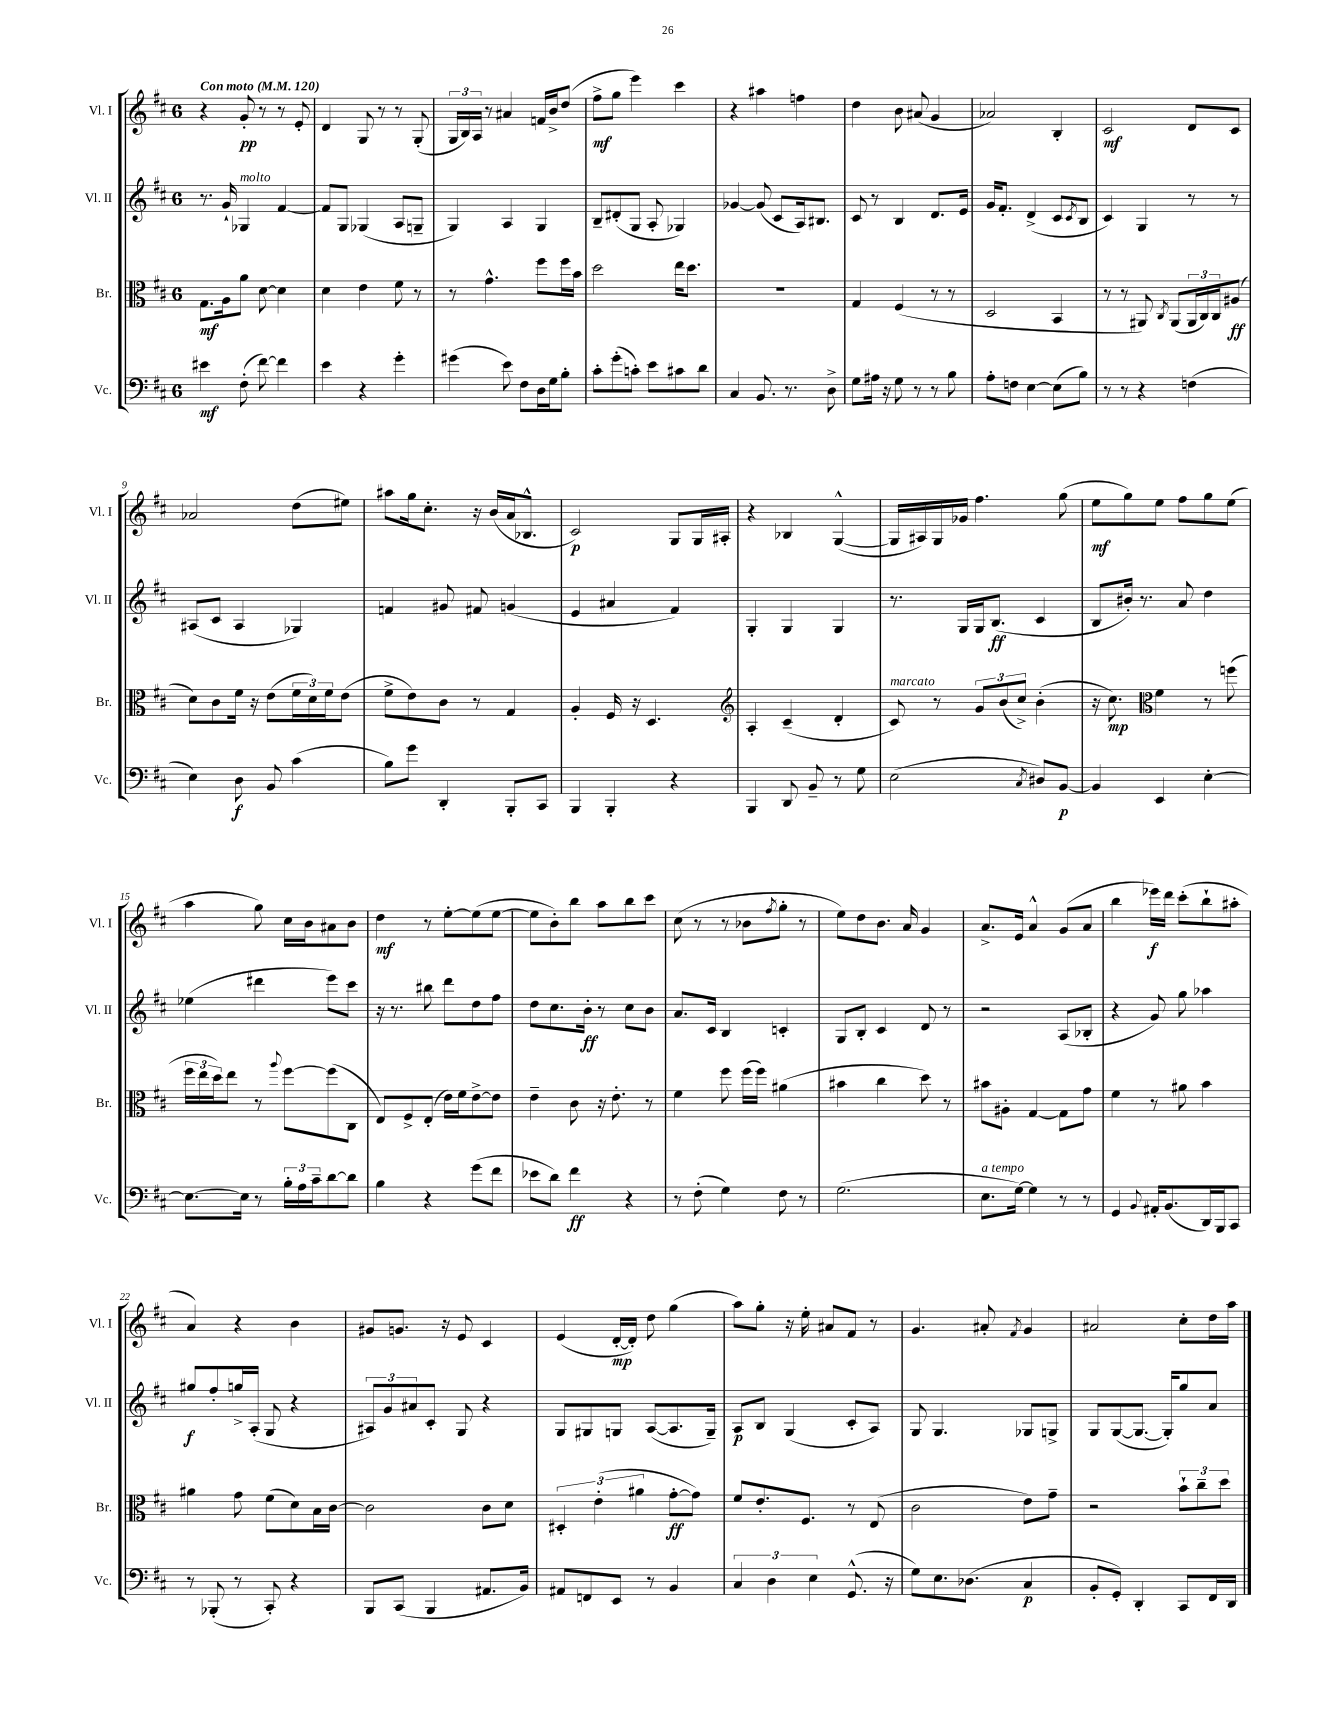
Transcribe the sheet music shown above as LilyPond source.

<<
\new StaffGroup <<
\new Staff = "s0" \with { instrumentName = "Vl. I" shortInstrumentName = "Vl. I" } {
    \clef treble \key d \major \once \override Staff.TimeSignature.style = #'single-digit \time 6/8 \tempo "Con moto" 4 = 120
    r4 g'8-.\pp r8 r8 e'8-. |
    d'4 g8 r8 r8 g8-.( |
    \tuplet 3/2 { g16 b16) a16 } r8 ais'4 f'16 b'16-> d''8( |
    fis''8->\mf g''8 e'''4) cis'''4 |
    r4 ais''4 f''4 |
    d''4 b'8 ais'8( g'4 |
    aes'2) b4-. |
    cis'2\mf d'8 cis'8 |
    aes'2 d''8( eis''8) |
    ais''8 g''16 cis''8.-. r16 b'16( a'16 bes8.-^ |
    cis'2\p) g8 g16 ais16-. |
    r4 bes4 g4~-^( |
    g16 ais16) g16 ges'16 fis''4. g''8( |
    e''8\mf g''8) e''8 fis''8 g''8 e''8( |
    a''4 g''8) cis''16 b'16 ais'8 b'8 |
    d''4\mf r8 e''8~-. e''8( e''8~ |
    e''8 b'8-.) b''8 a''8 b''8 cis'''8 |
    cis''8( r8 r8 bes'8 \acciaccatura { fis''8 } g''8-. r8 |
    e''8) d''8 b'8. a'16 g'4 |
    a'8.-> e'16 a'4-^ g'8( a'8 |
    b''4 ees'''16\f) d'''16 cis'''8-.( b''8-! ais''8-. |
    a'4) r4 b'4 |
    gis'8 g'8. r16 e'8 cis'4 |
    e'4( d'16~-.\mp d'16-.) d''8 g''4( |
    a''8) g''8-. r16 e''16-. ais'8 fis'8 r8 |
    g'4. ais'8-. \acciaccatura { fis'8 } g'4 |
    ais'2 cis''8-. d''16 a''16 \bar "|." |
}
\new Staff = "s1" \with { instrumentName = "Vl. II" shortInstrumentName = "Vl. II" } {
    \clef treble \key d \major \once \override Staff.TimeSignature.style = #'single-digit \time 6/8
    r8. g'16-! ges4^\markup { \italic "molto" } fis'4~ |
    fis'8 g8 ges4( a8 g8-- |
    g4) a4 g4 |
    b8-- dis'8-.( g8 a8-. ges4) |
    ges'4~ ges'8( cis'8 a16) bis8. |
    cis'8 r8 b4 d'8. e'16 |
    g'16 fis'8.-. d'4->( cis'8 \acciaccatura { cis'8 } b8 |
    cis'4) g4 r8 r8 |
    ais8( cis'8 ais4 ges4) |
    f'4 gis'8 fis'8 g'4( |
    e'4 ais'4 fis'4) |
    g4-. g4 g4 |
    r8. g16 g16 b8.\ff( cis'4 |
    b8 bis'16-.) r8. a'8 d''4 |
    ees''4( dis'''4 e'''8) cis'''8 |
    r16 r8. bis''8 d'''8 d''8 fis''8 |
    d''8 cis''8. b'16-.\ff r8 cis''8 b'8 |
    a'8. cis'16 b4 c'4-. |
    g8 b8-. cis'4 d'8 r8 |
    r2 a8( bes8-. |
    r4 g'8) g''8 aes''4 |
    gis''8\f fis''8-. g''16-> a16-.( g8 r4 |
    \tuplet 3/2 { ais8) g'8 ais'8 } cis'8-. g8 r4 |
    g8 gis8 g8 a8~( a8. g16--) |
    a8\p b8 g4( cis'8-. a8) |
    g8 g4. ges8 g8-> |
    g8 g8~( g8.~ g16-.) g''8 a'8 \bar "|." |
}
\new Staff = "s2" \with { instrumentName = "Br." shortInstrumentName = "Br." } {
    \clef alto \key d \major \once \override Staff.TimeSignature.style = #'single-digit \time 6/8
    g8.\mf a16 a'8 d'8~ d'4 |
    d'4 e'4 fis'8 r8 |
    r8 g'4.-^ fis''8 fis''16 b'16 |
    d''2 e''16 d''8. |
    R2. |
    g4 fis4( r8 r8 |
    d2 b,4 |
    r8 r8 ais,8) \acciaccatura { cis8 } ais,8( \tuplet 3/2 { ais,16 cis16) cis16 } ais8\ff( |
    d'8) cis'8 fis'16 r16 e'8( \tuplet 3/2 { fis'16 d'16) fis'16 } e'8( |
    fis'8-> e'8) cis'8 r8 g4 |
    a4-. fis16 r16 d4. |
    \clef treble a4-. cis'4--( d'4-. |
    cis'8^\markup { \italic "marcato" }) r8 \tuplet 3/2 { g'8 b'8( cis''8->) } b'4-.( |
    r16 cis''8.\mp) \clef alto fis'4 r8 f''8( |
    \tuplet 3/2 { fis''16 e''16 d''16) } e''8 r8 \appoggiatura { a''8 } fis''8~ fis''8( cis8 |
    e8) fis8-> e8-.( e'16) fis'16 e'8~-> e'8 |
    e'4-- cis'8 r16 e'8.-. r8 |
    fis'4 fis''8 fis''16( fis''16) ais'4( |
    bis'4 cis''4 d''8) r8 |
    bis'8 ais8-. g4~ g8 g'8 |
    fis'4 r8 ais'8 b'4 |
    ais'4 g'8 fis'8( d'8) b16 cis'16~ |
    cis'2 cis'8 d'8 |
    \tuplet 3/2 { dis4-. e'4-.( ais'4 } g'8~-.\ff g'8) |
    fis'8 e'8.-. fis8. r8 e8( |
    cis'2 e'8) g'8-- |
    r2 \tuplet 3/2 { b'8-! cis''8-- d''8 } \bar "|." |
}
\new Staff = "s3" \with { instrumentName = "Vc." shortInstrumentName = "Vc." } {
    \clef bass \key d \major \once \override Staff.TimeSignature.style = #'single-digit \time 6/8
    eis'4\mf fis8-.( fis'8~) fis'4 |
    e'4 r4 g'4-. |
    gis'4( e'8) fis8 d16 g16 b8-. |
    cis'8-. g'8-.( c'8-.) e'8 cis'8 d'8 |
    cis4 b,8. r8. d8-> |
    g8 ais16 r16 g8 r8 r8 b8 |
    a8-. f8 e4~ e8( b8) |
    r8 r8 r4 f4( |
    e4) d8\f b,8 cis'4( |
    b8) g'8 d,4-. b,,8-. cis,8 |
    b,,4 b,,4-. r4 |
    b,,4 d,8 b,8-- r8 g8 |
    e2( \acciaccatura { cis8 } dis8) b,8~\p |
    b,4 e,4 e4~-. |
    e8.~ e16 r8 \tuplet 3/2 { b16-. a16 cis'16-- } d'8~ d'8 |
    b4 r4 g'8( fis'8 |
    ees'8 d'8) fis'4\ff r4 |
    r8 fis8-.( g4) fis8 r8 |
    g2.( |
    e8.^\markup { \italic "a tempo" } g16~) g4 r8 r8 |
    g,4 \appoggiatura { b,8 } ais,16-. b,8.( d,16) b,,16 cis,8 |
    r8 bes,,8-.( r8 cis,8-.) r4 |
    b,,8 cis,8( b,,4 ais,8. b,16) |
    ais,8 f,8 e,8 r8 b,4 |
    \tuplet 3/2 { cis4 d4 e4 } g,8.-^( r16 |
    g8) e8. des8.( cis4\p |
    b,8-. g,8-.) d,4-. cis,8 fis,16 d,16 \bar "|." |
}
>>
>>
